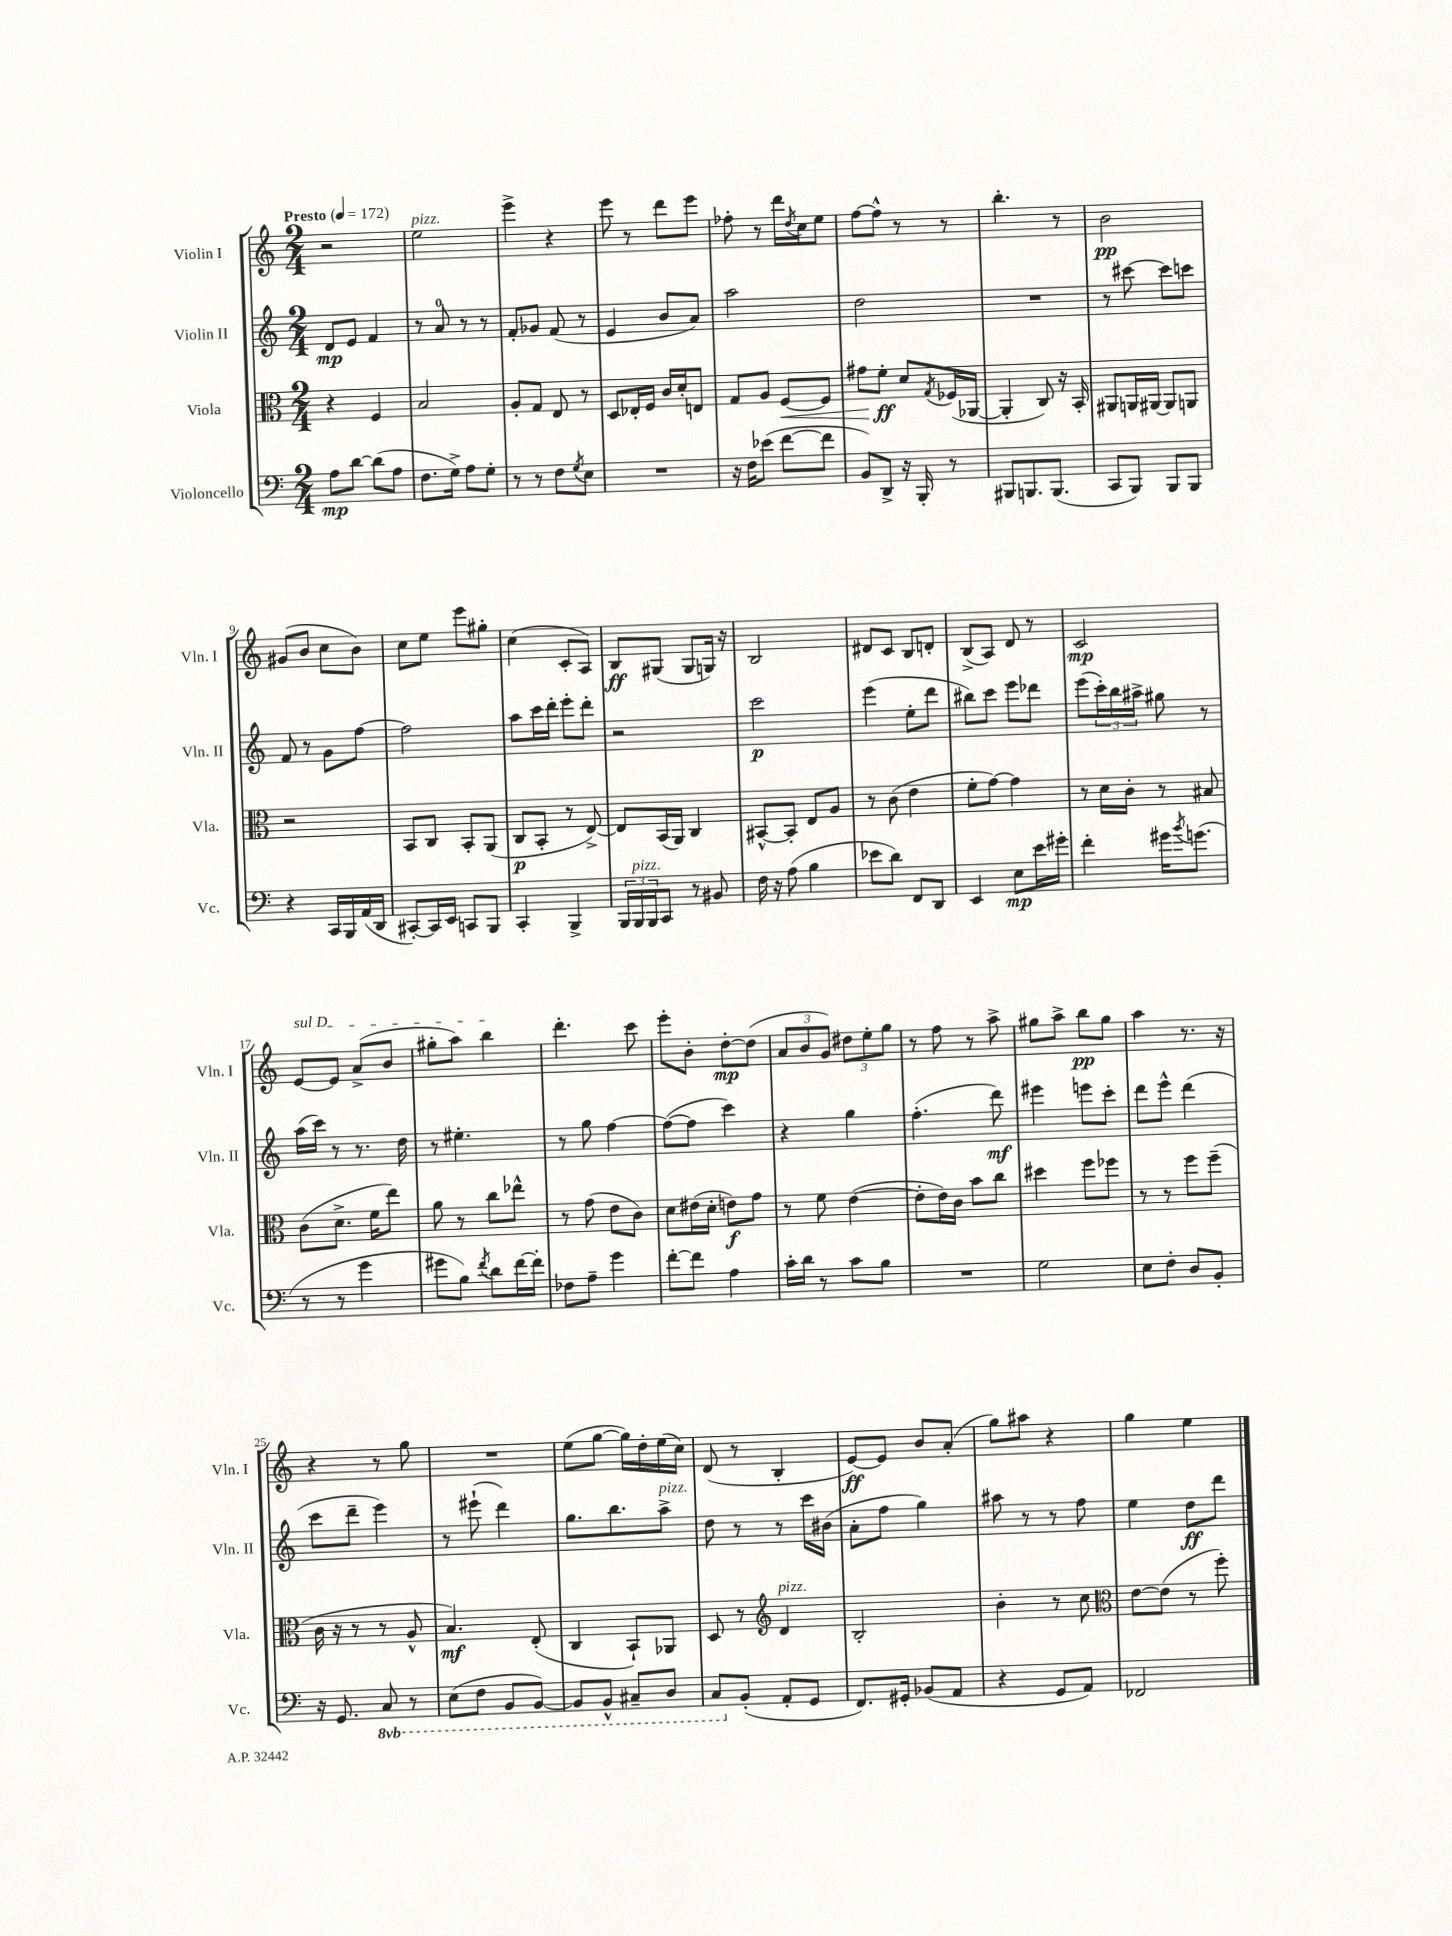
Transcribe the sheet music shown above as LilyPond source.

<<
\new StaffGroup <<
\new Staff = "s0" \with { instrumentName = "Violin I" shortInstrumentName = "Vln. I" } {
    \clef treble \key c \major \numericTimeSignature \time 2/4 \tempo "Presto" 4 = 172
    r2 |
    e''2^\markup { \italic "pizz." } |
    e'''4-> r4 |
    e'''8 r8 d'''8 e'''8 |
    fes''8-. r8 d'''16 \acciaccatura { d''8 } c''16 e''8 |
    f''8~ f''8-^ r8 r8 |
    b''4.-. r8 |
    b'2\pp |
    gis'8( b'8 c''8 b'8) |
    c''8 e''8 e'''8 gis''8-. |
    c''4( c'8-. a8) |
    b8\ff gis8( gis8 g16) r16 |
    b2 |
    dis'8 c'8 b8 d'8-. |
    b8->( a8) d'8 r8 |
    c'2\mp |
    \once \override TextSpanner.bound-details.left.text = \markup { \italic "sul D" } e'8~\startTextSpan e'8 a'8->( b'8 |
    gis''8-. a''8) b''4\stopTextSpan |
    d'''4.-. c'''8 |
    e'''8-. b'8-. d''8~-.\mp d''8( |
    \tuplet 3/2 { a'8 b'8 g'8) } \tuplet 3/2 { dis''8 e''8-. g''8 } |
    r8 f''8 r8 a''8-> |
    gis''8 a''8-> b''8\pp gis''8 |
    a''4 r8. r16 |
    r4 r8 g''8 |
    R2 |
    e''8( g''8~ g''16) d''16-. e''16( c''16) |
    d'8( r8 b4-. |
    e'8~\ff) e'8 b'8 a'8-.( |
    g''8) ais''8 r4 |
    g''4 e''4 \bar "|." |
}
\new Staff = "s1" \with { instrumentName = "Violin II" shortInstrumentName = "Vln. II" } {
    \clef treble \key c \major \numericTimeSignature \time 2/4
    d'8\mp e'8 f'4 |
    r8 a'8-0 r8 r8 |
    f'8-. ges'8 f'8( r8 |
    e'4 b'8 a'8) |
    a''2 |
    d''2 |
    R2 |
    r8 cis'''8~ cis'''8 c'''8 |
    f'8 r8 g'8 f''8~ |
    f''2 |
    a''8 c'''16 d'''16-. e'''8-. d'''8-. |
    r2 |
    c'''2\p |
    e'''4( e''8-. d'''8 |
    bis''8) c'''8 e'''8 des'''8 |
    e'''8( \tuplet 3/2 { c'''16-.) b''16 ais''16-> } gis''8 r8 |
    a''16( c'''16) r8 r8. d''16 |
    r8 eis''4.-. |
    r8 g''8 f''4~ |
    f''8~( f''8 c'''4) |
    r4 g''4 |
    f''4.-.( d'''8\mf) |
    eis'''4 e'''8 c'''8-. |
    d'''8 e'''8-^ d'''4( |
    c'''8 d'''8-- e'''4) |
    r8 eis'''8-!( d'''4) |
    g''8. b''8. a''8->^\markup { \italic "pizz." } |
    d''8 r8 r8 c'''16 bis'16( |
    a'8-. f''8 g''4) |
    ais''8 r8 r8 f''8 |
    e''4 d''8\ff d'''8 \bar "|." |
}
\new Staff = "s2" \with { instrumentName = "Viola" shortInstrumentName = "Vla." } {
    \clef alto \key c \major \numericTimeSignature \time 2/4
    r4 f4 |
    b2 |
    a8-. g8 e8 r8 |
    d8 ees16-. f16 c'16 d'16-. e8 |
    g8 a8 f8~\< f8 |
    gis'8 f'8-.\ff\! d'8 \acciaccatura { g8 } fes16( aes,16~ |
    aes,4-. c8) r16 b,16-. |
    ais,8 a,16 ais,16~ ais,8 a,8 |
    r2 |
    b,8 c8 b,8-. a,8( |
    c8\p b,8-. r8 e8~->) |
    e8 b,16( a,16) c4 |
    bis,8~-^ bis,8-. e8 a8 |
    r8 c'8( e'4 |
    f'8-. g'8~) g'4 |
    r8 d'16 c'16-. r8 bis8 |
    c'8( d'8.-> f'16 e''8) |
    a'8 r8 c''8 ees''8-^ |
    r8 g'8( e'8 c'8) |
    d'8 eis'16( d'16-. e'8\f) g'8 |
    r8 f'8 e'4~( |
    e'8-. e'16) c'16 b'8 c''8 |
    dis''4 f''8 fes''8 |
    r8 r8 f''8 f''8--( |
    c'16 r16 r8 r8 a8-^ |
    b4.\mf) e8-.( |
    c4 b,8-!) aes,8 |
    d8 r8 \clef treble d'4^\markup { \italic "pizz." } |
    b2-. |
    b'4-. r8 c''8 |
    \clef alto e'8~ e'8( r8 f''8-.) \bar "|." |
}
\new Staff = "s3" \with { instrumentName = "Violoncello" shortInstrumentName = "Vc." } {
    \clef bass \key c \major \numericTimeSignature \time 2/4 \set Staff.ottavationMarkups = #ottavation-simple-ordinals
    a8\mp d'8~ d'8( a8 |
    f8. g16->) a8 g8-. |
    r8 r8 f8 \acciaccatura { g8 } e8 |
    R2 |
    r16 f16 ees'8( f'8~ f'8 |
    b,8) d,8-> r16 b,,16-. r8 |
    bis,,8 b,,8. b,,8.( |
    c,8 b,,8) b,,8 b,,8 |
    r4 c,16 b,,16 a,16( d,16 |
    cis,8~-.) cis,16 e,16 c,8 b,,8 |
    c,4-. b,,4-> |
    \tuplet 3/2 { b,,16 b,,16^\markup { \italic "pizz." } b,,16 } c,8 r8 bis,8 |
    f16 r16 a8( b4 |
    ees'8 d'8) f,8 d,8 |
    e,4 e8\mp e'16 gis'16-. |
    f'4-. gis'16 \acciaccatura { b'8 } g'8.( |
    r8 r8 g'4 |
    gis'8 b8) \acciaccatura { f'8 } d'8 f'16~ f'16-. |
    fes8 a8-- g'4 |
    f'8~-. f'8 a4 |
    c'16-. d'16 r8 c'8 b8 |
    R2 |
    g2 |
    e8 f8-. d8 b,8-. |
    r16 g,8. \ottava #-1 c,8 r8 |
    e,8( f,8 b,,8 b,,8~) |
    b,,8 b,,8-^ cis,8-- d,8 |
    c,8 \ottava #0 b,8-.( a,8-. g,8 |
    f,8.) gis,16-. bes,8( a,8 |
    r4 g,8 a,8) |
    fes,2 \bar "|." |
}
>>
>>
